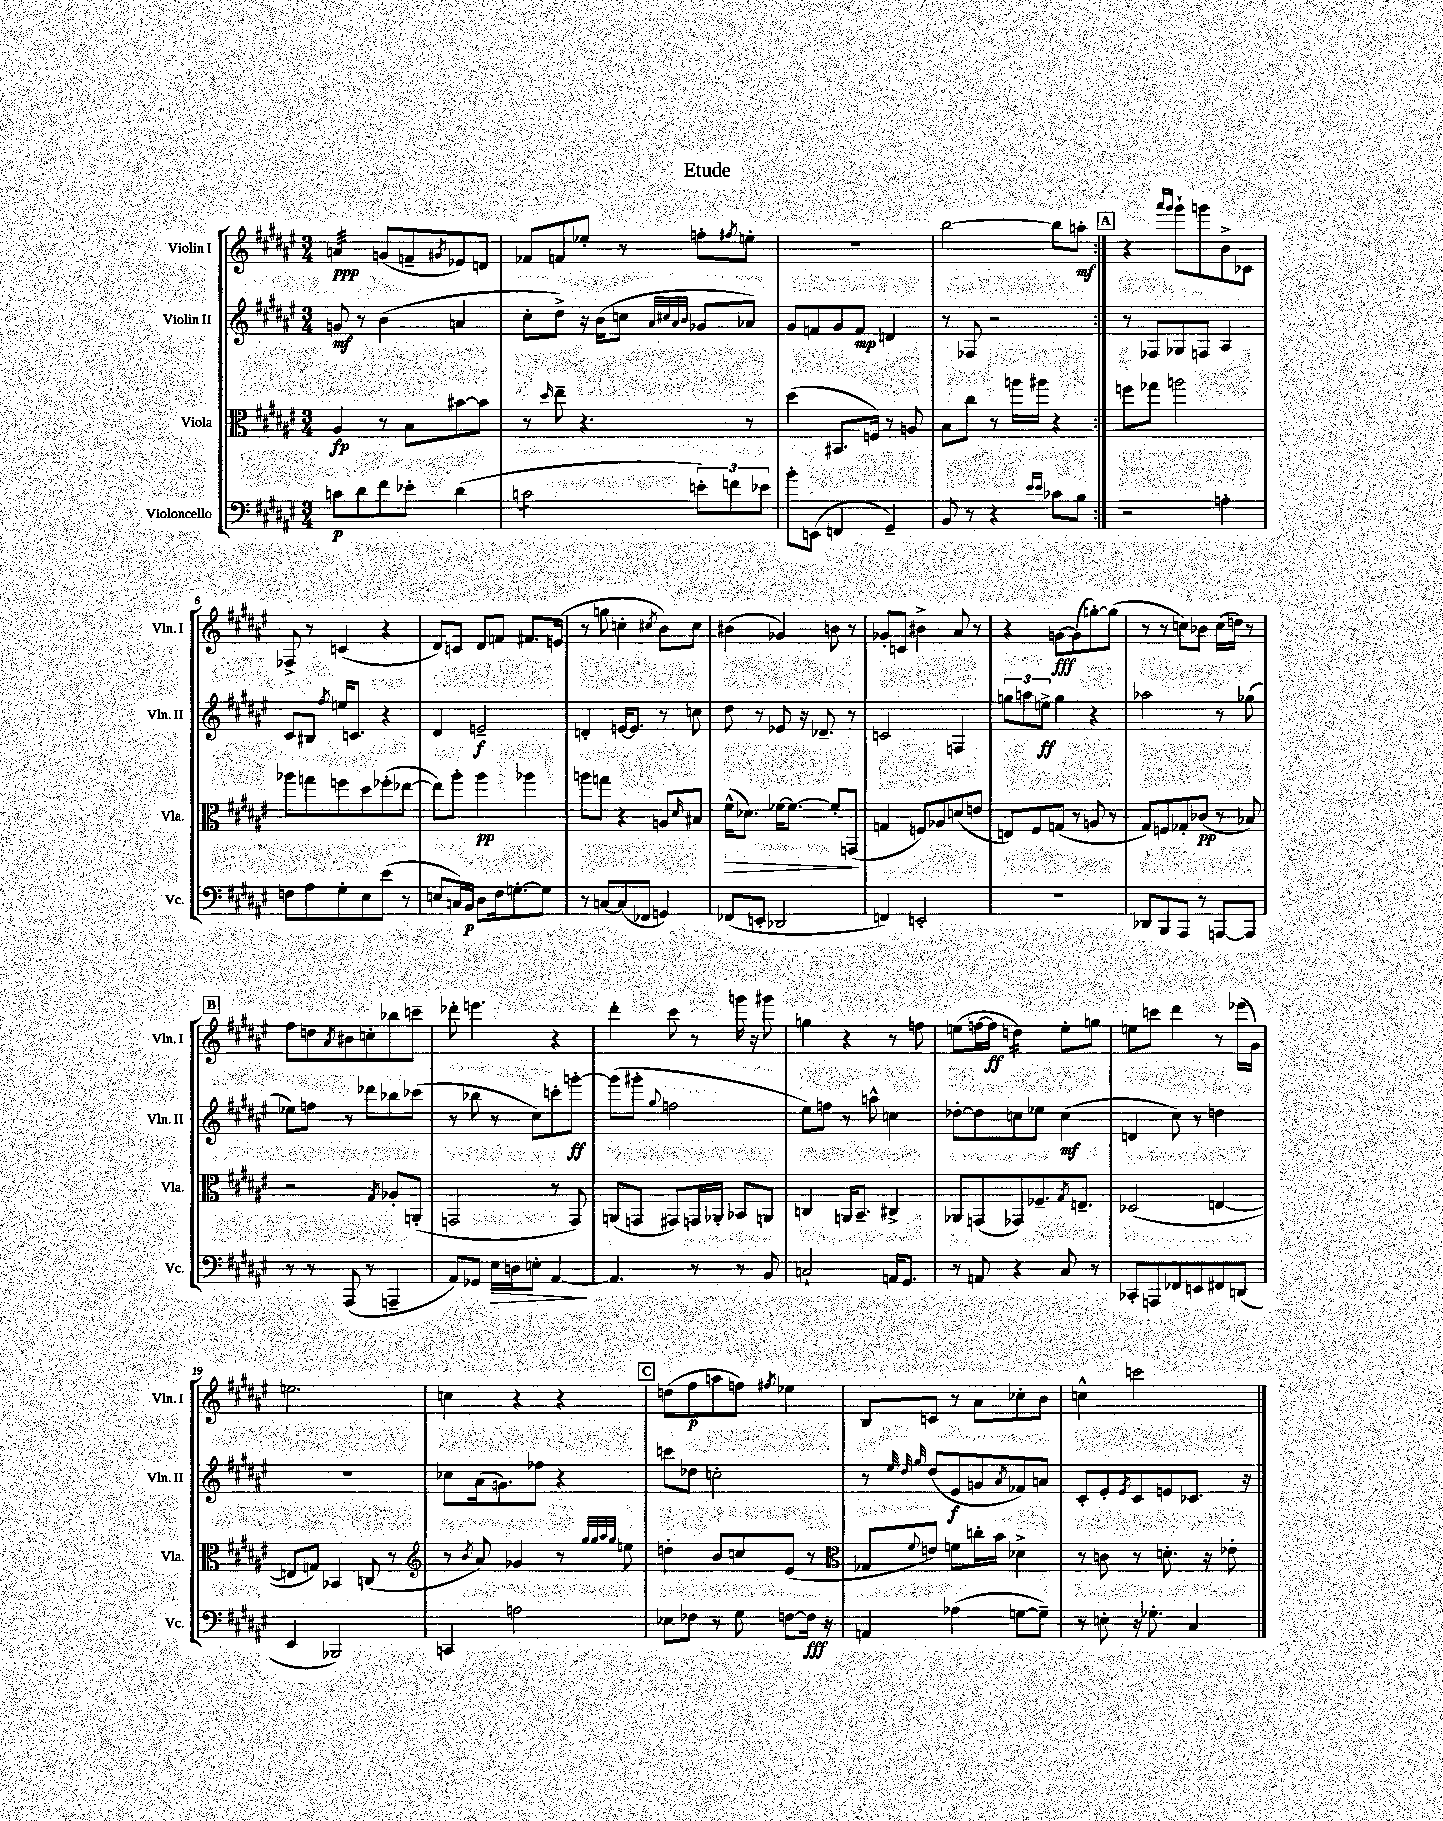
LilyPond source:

\header { title = "Etude" }
<<
\new StaffGroup <<
\new Staff = "s0" \with { instrumentName = "Violin I" shortInstrumentName = "Vln. I" } {
    \clef treble \key fis \major \numericTimeSignature \time 3/4
    \repeat volta 2 { a'4:32\ppp g'8( f'8-- \acciaccatura { gis'8 } ees'8) d'8 |
    fes'8 f'8 ees''8-. r8 f''8-. \acciaccatura { fis''8 } e''8-. |
    R2. |
    b''2~ b''8 a''8-.\mf | }
    \mark \markup { \box "A" } r4 \grace { ais'''16 gis'''16 } gis'''8-! g'''8 b'8-> ces'8 |
    fes8-> r8 c'4( r4 |
    dis'8) c'8 dis'8 f'8 fis'8. e'16( |
    r8 g''8 c''4-. \acciaccatura { cis''8 } b'8) cis''8 |
    bis'4( ges'4) b'8 r8 |
    ges'8-. c'8 bis'4-> ais'8 r8 |
    r4 g'8~\fff g'8( g''8~-.) g''8( |
    r8 r8 c''8) bes'8 c''16( d''16) r8 |
    \mark \markup { \box "B" } fis''8 d''8 \acciaccatura { ais'8 } bis'8 c''8-. bes''8 c'''8-- |
    des'''8-. e'''4. r4 |
    dis'''4-. cis'''8 r8 g'''16 r16 gis'''8 |
    g''4 r4 r8 f''8 |
    e''8( f''16~ f''16\ff d''4:16) e''8-. g''8 |
    e''8 c'''8 dis'''4 r8 ees'''16( gis'16) |
    e''2. |
    c''4 r4 r4 |
    \mark \markup { \box "C" } d''8( fis''8\p a''8 f''8) \acciaccatura { fis''8 } ees''4 |
    b8 c'8 r8 ais'8 ces''8-. b'8 |
    c''4-^ c'''2 \bar "|." |
}
\new Staff = "s1" \with { instrumentName = "Violin II" shortInstrumentName = "Vln. II" } {
    \clef treble \key fis \major \numericTimeSignature \time 3/4
    \repeat volta 2 { g'8\mf r8 b'4( a'4 |
    cis''8-. dis''8->) r16 b'16( c''8 \grace { ais'32 cis''32 ais'32 b'32 } ges'8 aes'8) |
    gis'8 f'8 gis'8 f'8\mp d'4 |
    r8 fes8 r2 | }
    \mark \markup { \box "A" } r8 fes8 ges8 f8 ais4 |
    cis'8 bis8 \acciaccatura { fis''8 } e''16 c'8. r4 |
    dis'4 e'2--\f |
    d'4-. e'16~ e'8. r8 c''8 |
    dis''8 r8 ees'8 r16 des'8.-- r8 |
    c'2 f4 |
    \tuplet 3/2 { g''8 a''8 e''8->\ff } g''4 r4 |
    aes''2 r8 ges''8( |
    \mark \markup { \box "B" } ees''8) f''8 r8 des'''8 bes''8 ces'''8( |
    r8 bes''8 r8 cis''8) c'''8-. g'''8~-.\ff |
    g'''8( gis'''8-. \appoggiatura { gis''8 } f''2 |
    eis''8) f''8 r8 a''8-^ c''4 |
    des''8~-. des''8 c''8 ees''8 c''4\mf( |
    d'4 cis''8) r8 d''4 |
    R2. |
    ces''8 ais'16( g'8.) fes''8 r4 |
    \mark \markup { \box "C" } c'''8 des''8 c''2-. |
    r8 \grace { eis''32 dis''32 gis''32 } dis''8( eis'8\f g'8 \acciaccatura { ais'8 } fes'8) a'8 |
    cis'8-. eis'8-. \acciaccatura { eis'8 } cis'8 e'8 ces'8. r16 \bar "|." |
}
\new Staff = "s2" \with { instrumentName = "Viola" shortInstrumentName = "Vla." } {
    \clef alto \key fis \major \numericTimeSignature \time 3/4
    \repeat volta 2 { ais4\fp r8 b8 bis'8~ bis'8 |
    r8 \grace { dis''16 } eis''8-- r4. r8 |
    dis''4( bis,8. f16) r8 a8 |
    b8 cis''8 r8 a''16 ais''16 r4 | }
    \mark \markup { \box "A" } f''8 ges''8 a''2 |
    aes''8 g''8 f''8 dis''8 fes''8-.( ees''8~ |
    ees''8) ais''8-. ais''4\pp aes''4 |
    a''8 g''8 r4 a8 \grace { dis'16 } bis8 |
    fis'16-^\>( des'8.) fes'16~ fes'8.~ fes'8-. g,8\!( |
    g4 f8) aes8 d'8( e'8 |
    e8) fis8 g8( r8 a8 r8 |
    gis8) f8 ges8-. ces'8\pp( r8 bes8) |
    \mark \markup { \box "B" } r2 \acciaccatura { gis8 } aes8-. a,8-.( |
    g,2 r8 g,8) |
    a,8( g,8 gis,8) g,16 aes,16-. bes,8 a,8 |
    c4 a,16 b,8.-- cis4-> |
    aes,8 g,8( ges,8) fes8.-- \acciaccatura { gis8 } e8.-- |
    des2( e4~ |
    e8 g8) bes,4 c8( r8 |
    \clef treble r8 \acciaccatura { b'8 } ais'8) ges'4 r8 \grace { gis''32 gis''32 ais''32 gis''32 } e''8 |
    \mark \markup { \box "C" } d''4-. b'8 c''8 eis'8( r8 |
    \clef alto ges8 \appoggiatura { fis'8 } e'8) f'8 c''16-. b'16 des'4-> |
    r8 c'8 r8 d'8.-. r16 ees'8-. \bar "|." |
}
\new Staff = "s3" \with { instrumentName = "Violoncello" shortInstrumentName = "Vc." } {
    \clef bass \key fis \major \numericTimeSignature \time 3/4
    \repeat volta 2 { c'8\p dis'8 fis'8 ees'8-. dis'4( |
    c'2:8 \tuplet 3/2 { e'8-.) f'8 ees'8 } |
    b'8-. e,8( f,4 gis,4--) |
    b,8 r8 r4 \grace { eis'16 eis'16 } ces'8 b8 | }
    \mark \markup { \box "A" } r2 a4-. |
    f8 ais8 gis8-. eis8 eis'8( r8 |
    e8 c16) b,16\p dis8 fis16 g8.~-. g8 |
    r8 c8~ c8( fes,8 g,4) |
    fes,8( e,8-. des,2 |
    f,4) e,2-. |
    R2. |
    des,8 b,,8 ais,,8 r8 a,,8~ a,,8 |
    \mark \markup { \box "B" } r8 r8 ais,,8( r8 a,,4-- |
    ais,8) ges,8 eis16\> d16 e8-. ais,4~\! |
    ais,4. r8 r8 b,8 |
    c2-! a,16 gis,8. |
    r8 a,8 r4 cis8 r8 |
    ces,8-. a,,8 fes,8 e,8 fis,8 d,8( |
    eis,4 bes,,2) |
    c,4 a2 |
    \mark \markup { \box "C" } ees8 fes8 r8 gis8 f8~ f16\fff r16 |
    a,4 aes4( g8~ g8--) |
    r8 e8-. r16 ges8.-. cis4 \bar "|." |
}
>>
>>
